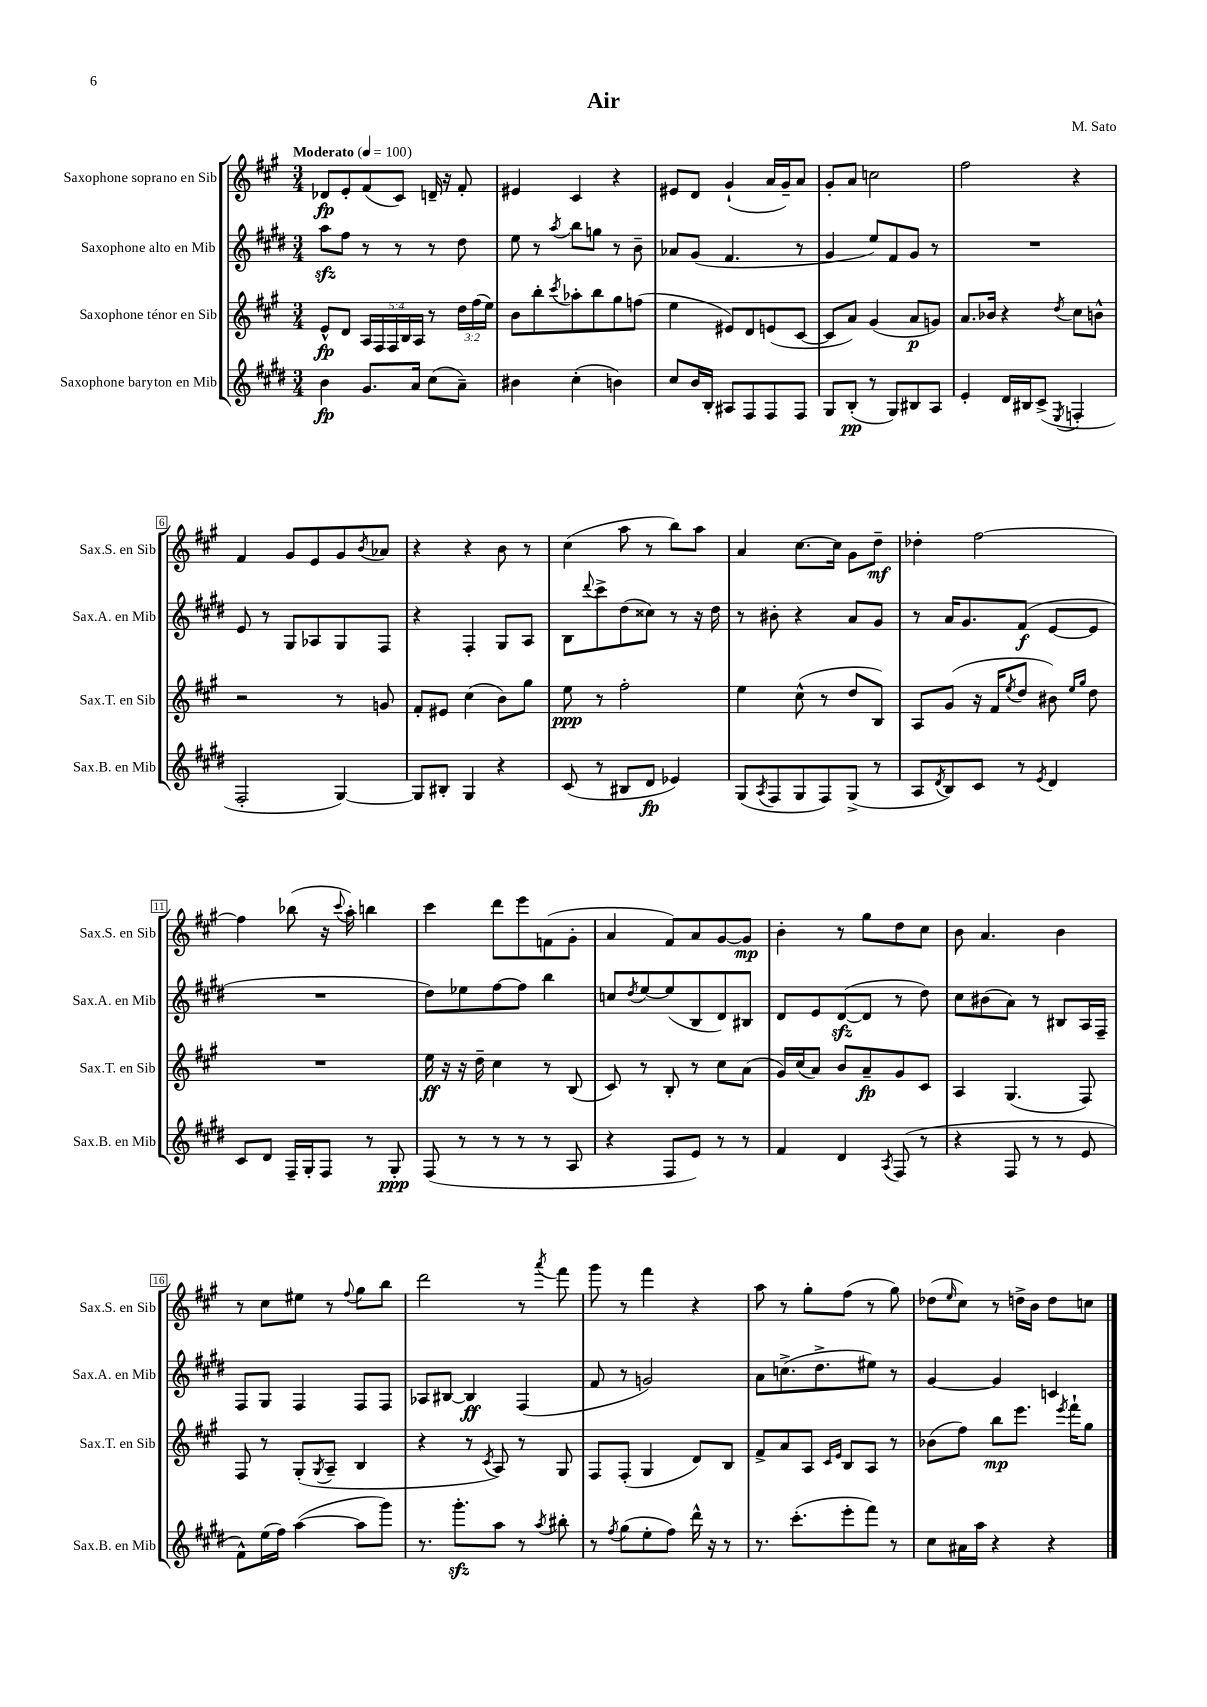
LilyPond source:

\header { title = "Air" composer = "M. Sato" }
<<
\new StaffGroup <<
\new Staff = "s0" \with { instrumentName = "Saxophone soprano en Sib" shortInstrumentName = "Sax.S. en Sib" } {
    \clef treble \key a \major \numericTimeSignature \time 3/4 \tempo "Moderato" 4 = 100
    des'8\fp e'8-. fis'8( cis'8) d'16-- r16 fis'8-. |
    eis'4 cis'4 r4 |
    eis'8 d'8 gis'4-!( a'16 gis'16--) a'8 |
    gis'8-. a'8 c''2 |
    fis''2 r4 |
    fis'4 gis'8 e'8 gis'8 \acciaccatura { b'8 } aes'8 |
    r4 r4 b'8 r8 |
    cis''4( a''8 r8 b''8) a''8 |
    a'4 cis''8.~ cis''16 gis'8 d''8--\mf |
    des''4-. fis''2~ |
    fis''4 bes''8( r16 \appoggiatura { cis'''8 } a''16-.) b''4 |
    cis'''4 d'''8 e'''8 f'8( gis'8-. |
    a'4 fis'8) a'8 gis'8~ gis'8\mp |
    b'4-. r8 gis''8 d''8 cis''8 |
    b'8 a'4. b'4 |
    r8 cis''8 eis''8 r8 \appoggiatura { fis''8 } gis''8 b''8 |
    d'''2 r8 \acciaccatura { a'''8 } fis'''8 |
    gis'''8 r8 fis'''4 r4 |
    a''8 r8 gis''8-. fis''8( r8 gis''8) |
    des''8( \grace { e''16 } cis''8) r8 d''16-> b'16 d''8 c''8 \bar "|." |
}
\new Staff = "s1" \with { instrumentName = "Saxophone alto en Mib" shortInstrumentName = "Sax.A. en Mib" } {
    \clef treble \key e \major \numericTimeSignature \time 3/4
    a''8\sfz fis''8 r8 r8 r8 dis''8 |
    e''8 r8 \acciaccatura { a''8 } b''8 g''8 r8 b'8-- |
    aes'8 gis'8( fis'4. r8 |
    gis'4 e''8) fis'8 gis'8 r8 |
    R2. |
    e'8 r8 gis8 aes8 gis8 fis8 |
    r4 fis4-. gis8 a8 |
    b8 \appoggiatura { dis'''8 } cis'''8-> dis''8( cisis''8) r8 r16 dis''16 |
    r8 bis'8-. r4 a'8 gis'8 |
    r8 a'16 gis'8. fis'8\f( e'8~ e'8 |
    R2. |
    dis''8) ees''8 fis''8~ fis''8 b''4 |
    c''8 \acciaccatura { dis''8 } e''8~ e''8( b8 dis'8) bis8 |
    dis'8 e'8 dis'8~\sfz( dis'8 r8 dis''8) |
    cis''8 bis'8( a'8) r8 bis8 a16 fis16-- |
    fis8 gis8 fis4 fis8 fis8 |
    aes8 bis8~ bis4\ff fis4( |
    fis'8 r8 g'2) |
    a'8 c''8.->( dis''8.-> eis''8) r8 |
    gis'4~ gis'4 c'4 \bar "|." |
}
\new Staff = "s2" \with { instrumentName = "Saxophone ténor en Sib" shortInstrumentName = "Sax.T. en Sib" } {
    \clef treble \key a \major \numericTimeSignature \time 3/4 \override Staff.TupletNumber.text = #tuplet-number::calc-fraction-text
    e'8-^\fp d'8 \tuplet 5/4 { a16 fis16 fis16 b16 a16 } r8 \tuplet 3/2 { d''16 fis''16( e''16) } |
    b'8 b''8-. \acciaccatura { cis'''8 } aes''8-. b''8 gis''8 f''8( |
    e''4 eis'8) d'8 e'8( cis'8~ |
    cis'8 a'8) gis'4( a'8\p g'8) |
    a'8. bes'16 r4 \acciaccatura { d''8 } cis''8 b'8-^ |
    r2 r8 g'8 |
    fis'8-. eis'8 cis''4( b'8) gis''8 |
    e''8\ppp r8 fis''2-. |
    e''4 cis''8-^( r8 d''8 b8) |
    a8 gis'8( r16 fis'16 \acciaccatura { e''8 } d''8 bis'8) \grace { e''16 gis''16 } d''8 |
    R2. |
    e''16\ff r16 r16 d''16-- cis''4 r8 b8( |
    cis'8) r8 b8-. r8 cis''8 a'8( |
    gis'16) cis''16( a'8) b'8 a'8--\fp gis'8 cis'8 |
    a4 gis4.( fis8) |
    fis8 r8 gis8-.( \acciaccatura { gis8 } a8-- b4 |
    r4 r8 \acciaccatura { cis'8 } a8) r8 gis8 |
    fis8 fis8-.( gis4 d'8) b8 |
    fis'8-> a'8 a8 \grace { cis'16 e'16 } b8 a8 r8 |
    bes'8( fis''8) b''8\mp e'''8. \acciaccatura { e'''8 } fis'''16-! gis''8 \bar "|." |
}
\new Staff = "s3" \with { instrumentName = "Saxophone baryton en Mib" shortInstrumentName = "Sax.B. en Mib" } {
    \clef treble \key e \major \numericTimeSignature \time 3/4
    b'4\fp gis'8. a'16 cis''8( a'8--) |
    bis'4 cis''4-.( b'4) |
    cis''8 b'16 b16-. ais8 fis8 fis8 fis8 |
    gis8 b8-.\pp( r8 gis8) bis8 a8 |
    e'4-. dis'16 bis16 cis'8->( \acciaccatura { e8 } f4-. |
    fis2-. gis4~) |
    gis8 bis8-. gis4 r4 |
    cis'8( r8 bis8 dis'8\fp ees'4) |
    gis8( \acciaccatura { a8 } fis8 gis8 fis8) gis8->( r8 |
    a8 \acciaccatura { dis'8 } b8) cis'8 r8 \acciaccatura { e'8 } dis'4 |
    cis'8 dis'8 fis16-- gis16-. fis8 r8 gis8-.\ppp |
    fis8( r8 r8 r8 r8 a8 |
    r4 fis8 e'8) r8 r8 |
    fis'4 dis'4 \acciaccatura { a8 } fis8( r8 |
    r4 fis8 r8 r8 e'8 |
    fis'8-^) e''16( fis''16) a''4~( a''8 gis'''8) |
    r8. gis'''8.-.\sfz a''8 r8 \acciaccatura { a''8 } bis''8-. |
    r8 \acciaccatura { fis''8 } gis''8( e''8-. fis''8) dis'''16-^ r16 r8 |
    r8. cis'''8.-.( e'''8-. fis'''8) r8 |
    cis''8 ais'16 a''16 r4 r4 \bar "|." |
}
>>
>>
\layout { \context { \Score \override BarNumber.stencil = #(make-stencil-boxer 0.1 0.3 ly:text-interface::print) } }
